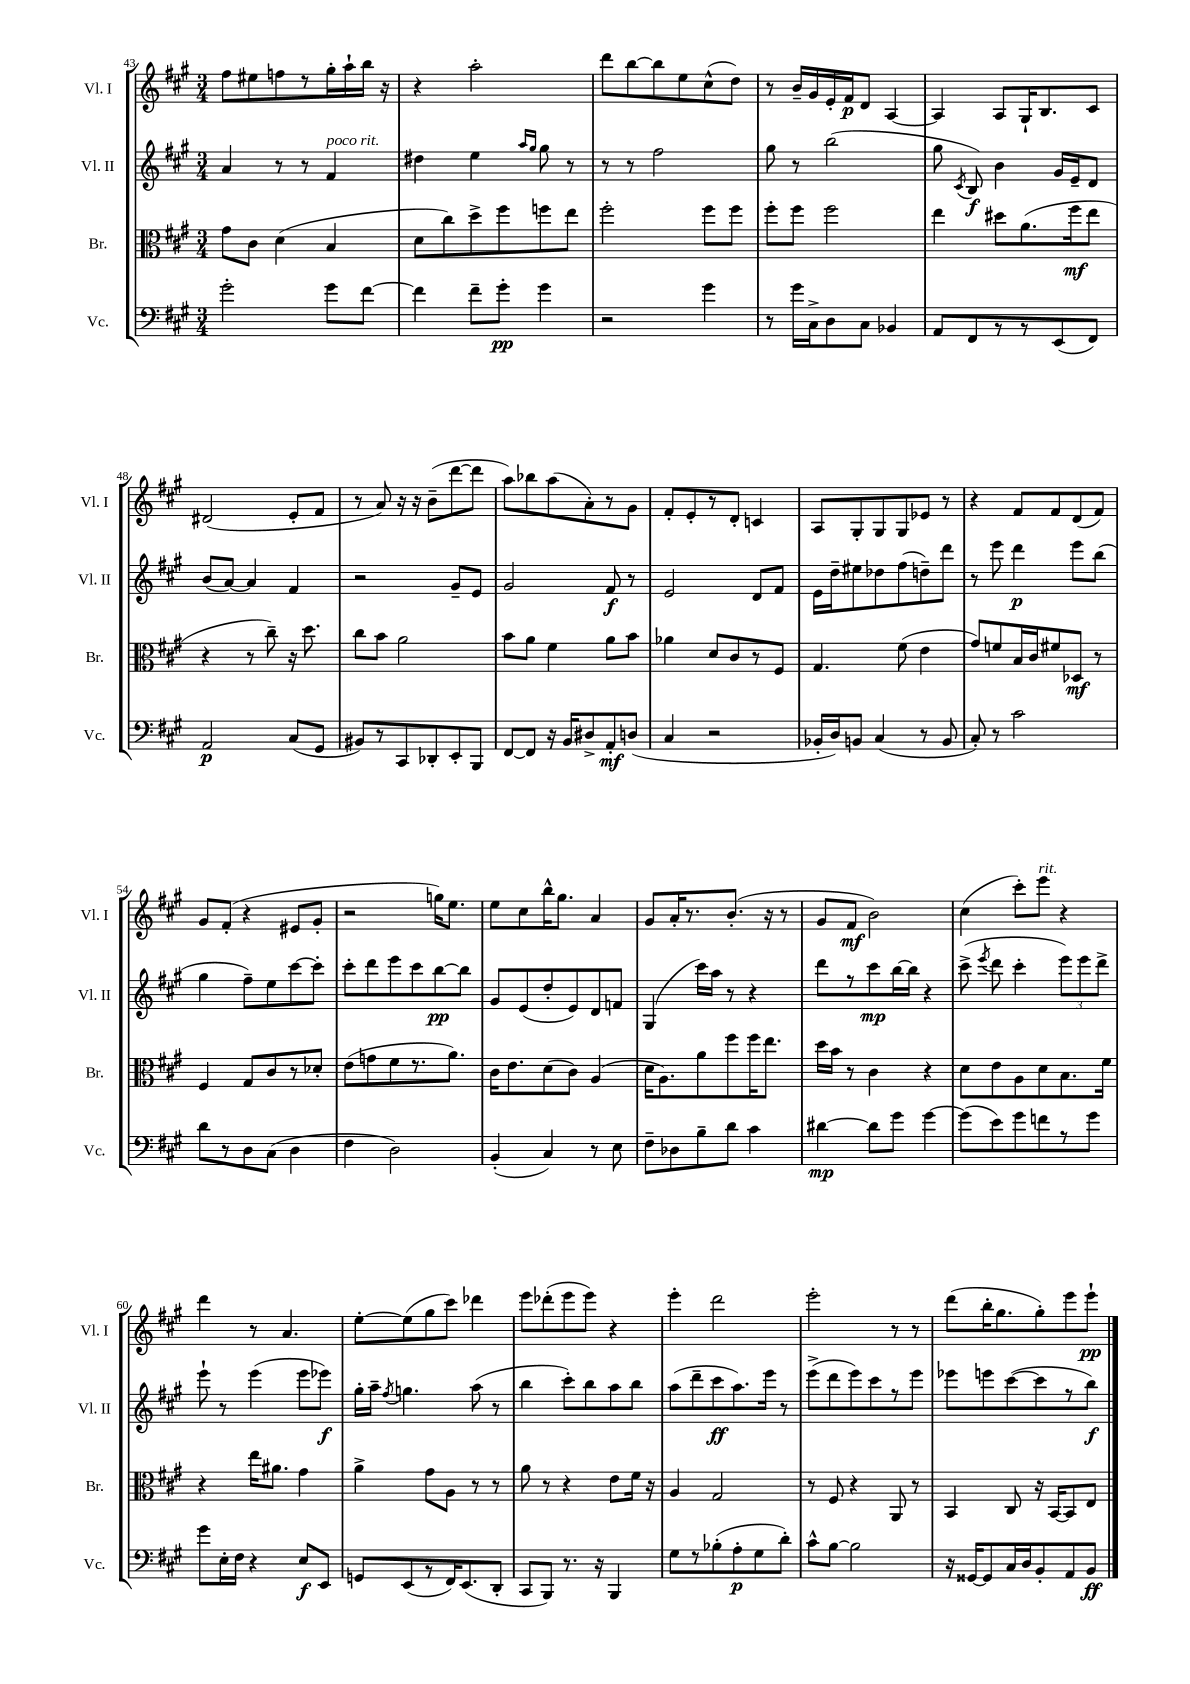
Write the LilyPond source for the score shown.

<<
\new StaffGroup <<
\new Staff = "s0" \with { instrumentName = "Vl. I" shortInstrumentName = "Vl. I" } {
    \clef treble \key a \major \numericTimeSignature \time 3/4
    \autoBeamOff fis''8[ eis''8 f''8 r8 gis''16-. a''16-! b''16] r16 |
    r4 a''2-. |
    d'''8[ b''8~ b''8 e''8 cis''8-^( d''8]) |
    r8 b'16[-- gis'16 e'16-. fis'16\p d'8] a4~ |
    a4 a8[ gis16-! b8. cis'8] |
    dis'2( e'8[-. fis'8] |
    r8 a'8) r16 r16 b'8[--( d'''8~ d'''8] |
    a''8[) bes''8 a''8( a'8-.) r8 gis'8] |
    fis'8[-. e'8-. r8 d'8]-. c'4 |
    a8[ gis8-. gis8 gis8 ees'8] r8 |
    r4 fis'8[ fis'8 d'8( fis'8]) |
    gis'8[ fis'8]-.( r4 eis'8[ gis'8]-. |
    r2 g''16[) e''8.] |
    e''8[ cis''8 b''16-^ gis''8.] a'4 |
    gis'8[ a'16-. r8. b'8.]-.( r16 r8 |
    gis'8[ fis'8]\mf b'2) |
    cis''4( cis'''8[-.) e'''8]^\markup { \italic "rit." } r4 |
    d'''4 r8 a'4. |
    e''8[~-. e''8( gis''8 cis'''8]) des'''4 |
    e'''8[ des'''8-.( e'''8 e'''8]) r4 |
    e'''4-. d'''2 |
    e'''2-. r8 r8 |
    d'''8[( b''16-. gis''8. gis''8-.) e'''8 e'''8]-!\pp \bar "|." |
}
\new Staff = "s1" \with { instrumentName = "Vl. II" shortInstrumentName = "Vl. II" } {
    \clef treble \key a \major \numericTimeSignature \time 3/4
    \autoBeamOff a'4 r8 r8 fis'4^\markup { \italic "poco rit." } |
    dis''4 e''4 \grace { a''16[ gis''16] } gis''8 r8 |
    r8 r8 fis''2 |
    gis''8 r8 b''2( |
    gis''8 \acciaccatura { cis'8 } b8\f) b'4 gis'16[ e'16-- d'8] |
    b'8[( a'8]~) a'4 fis'4 |
    r2 gis'8[-- e'8] |
    gis'2 fis'8\f r8 |
    e'2 d'8[ fis'8] |
    e'16[ d''16-- eis''8 des''8 fis''8( d''8--) d'''8] |
    r8 e'''8 d'''4\p e'''8[ b''8]( |
    gis''4 fis''8[--) e''8 cis'''8~ cis'''8]-. |
    cis'''8[-. d'''8 e'''8 cis'''8 b''8~\pp b''8] |
    gis'8[ e'8( d''8-. e'8) d'8 f'8] |
    gis4( cis'''16[) a''16] r8 r4 |
    d'''8[ r8 cis'''8\mp b''16~ b''16] r4 |
    cis'''8->( \acciaccatura { e'''8 } d'''8 cis'''4-. \tuplet 3/2 { e'''8[) e'''8 d'''8]-> } |
    e'''8-! r8 e'''4( e'''8[ ees'''8]\f) |
    gis''16[-. a''16]-- \acciaccatura { fis''8 } g''4. a''8( r8 |
    b''4 cis'''8[-.) b''8 a''8 b''8] |
    a''8[( d'''8-- cis'''8\ff a''8.) e'''16] r8 |
    e'''8[->( d'''8 e'''8) cis'''8 r8 e'''8] |
    ees'''8[ e'''8 cis'''8~( cis'''8 r8 b''8]\f) \bar "|." |
}
\new Staff = "s2" \with { instrumentName = "Br." shortInstrumentName = "Br." } {
    \clef alto \key a \major \numericTimeSignature \time 3/4
    \autoBeamOff gis'8[ cis'8] d'4( b4 |
    d'8[ cis''8) d''8-> fis''8 f''8 e''8] |
    fis''2-. fis''8[ fis''8] |
    fis''8[-. fis''8] fis''2 |
    e''4 dis''8[ a'8.( fis''16\mf e''8] |
    r4 r8 cis''8--) r16 d''8. |
    cis''8[ b'8] a'2 |
    b'8[ a'8] fis'4 a'8[ b'8] |
    aes'4 d'8[ cis'8 r8 fis8] |
    gis4. fis'8( e'4 |
    gis'8[) f'8 b16 cis'16 fis'8 des8]\mf r8 |
    fis4 gis8[ cis'8 r8 des'8]-. |
    e'8[( g'8 fis'8 r8. a'8.]) |
    cis'16[ e'8. d'8( cis'8]) a4( |
    d'16[ a8.) a'8 fis''8 fis''16 e''8.] |
    d''16[ b'16] r8 cis'4 r4 |
    d'8[ e'8 a8 d'8 b8. fis'16] |
    r4 e''16[ ais'8.] gis'4 |
    a'4-> gis'8[ a8] r8 r8 |
    a'8 r8 r4 e'8[ fis'16] r16 |
    a4 gis2 |
    r8 fis8 r4 a,8 r8 |
    b,4 cis8 r16 b,16[~ b,8 e8] \bar "|." |
}
\new Staff = "s3" \with { instrumentName = "Vc." shortInstrumentName = "Vc." } {
    \clef bass \key a \major \numericTimeSignature \time 3/4
    \autoBeamOff gis'2-. gis'8[ fis'8]~ |
    fis'4 fis'8[-- gis'8]-.\pp gis'4 |
    r2 gis'4 |
    r8 gis'16[ cis16-> d8 cis8] bes,4 |
    a,8[ fis,8 r8 r8 e,8( fis,8]) |
    a,2\p cis8[( gis,8] |
    bis,8[) r8 cis,8 des,8-. e,8-. b,,8] |
    fis,8[~ fis,8] r16 b,16[ dis8-> a,8-.\mf d8]( |
    cis4 r2 |
    bes,16[-. d16) b,8] cis4( r8 b,8 |
    cis8-.) r8 cis'2 |
    d'8[ r8 d8 cis8]( d4 |
    fis4 d2) |
    b,4-.( cis4) r8 e8 |
    fis8[-- des8 b8-- d'8] cis'4 |
    dis'4~\mp dis'8[ gis'8] gis'4~ |
    gis'8[( e'8) gis'8 f'8 r8 gis'8] |
    gis'8[ e16-. fis16] r4 e8[\f e,8] |
    g,8[ e,8( r8 fis,16) e,8.( d,8]-. |
    cis,8[ b,,8]) r8. r16 b,,4 |
    gis8[ r8 bes8-.( a8-.\p gis8 d'8]-.) |
    cis'8[-^ b8]~ b2 |
    r16 gisis,16[~ gisis,8 cis16 d16 b,8-. a,8 b,8]\ff \bar "|." |
}
>>
>>
\layout { \context { \Score currentBarNumber = #43 } }
